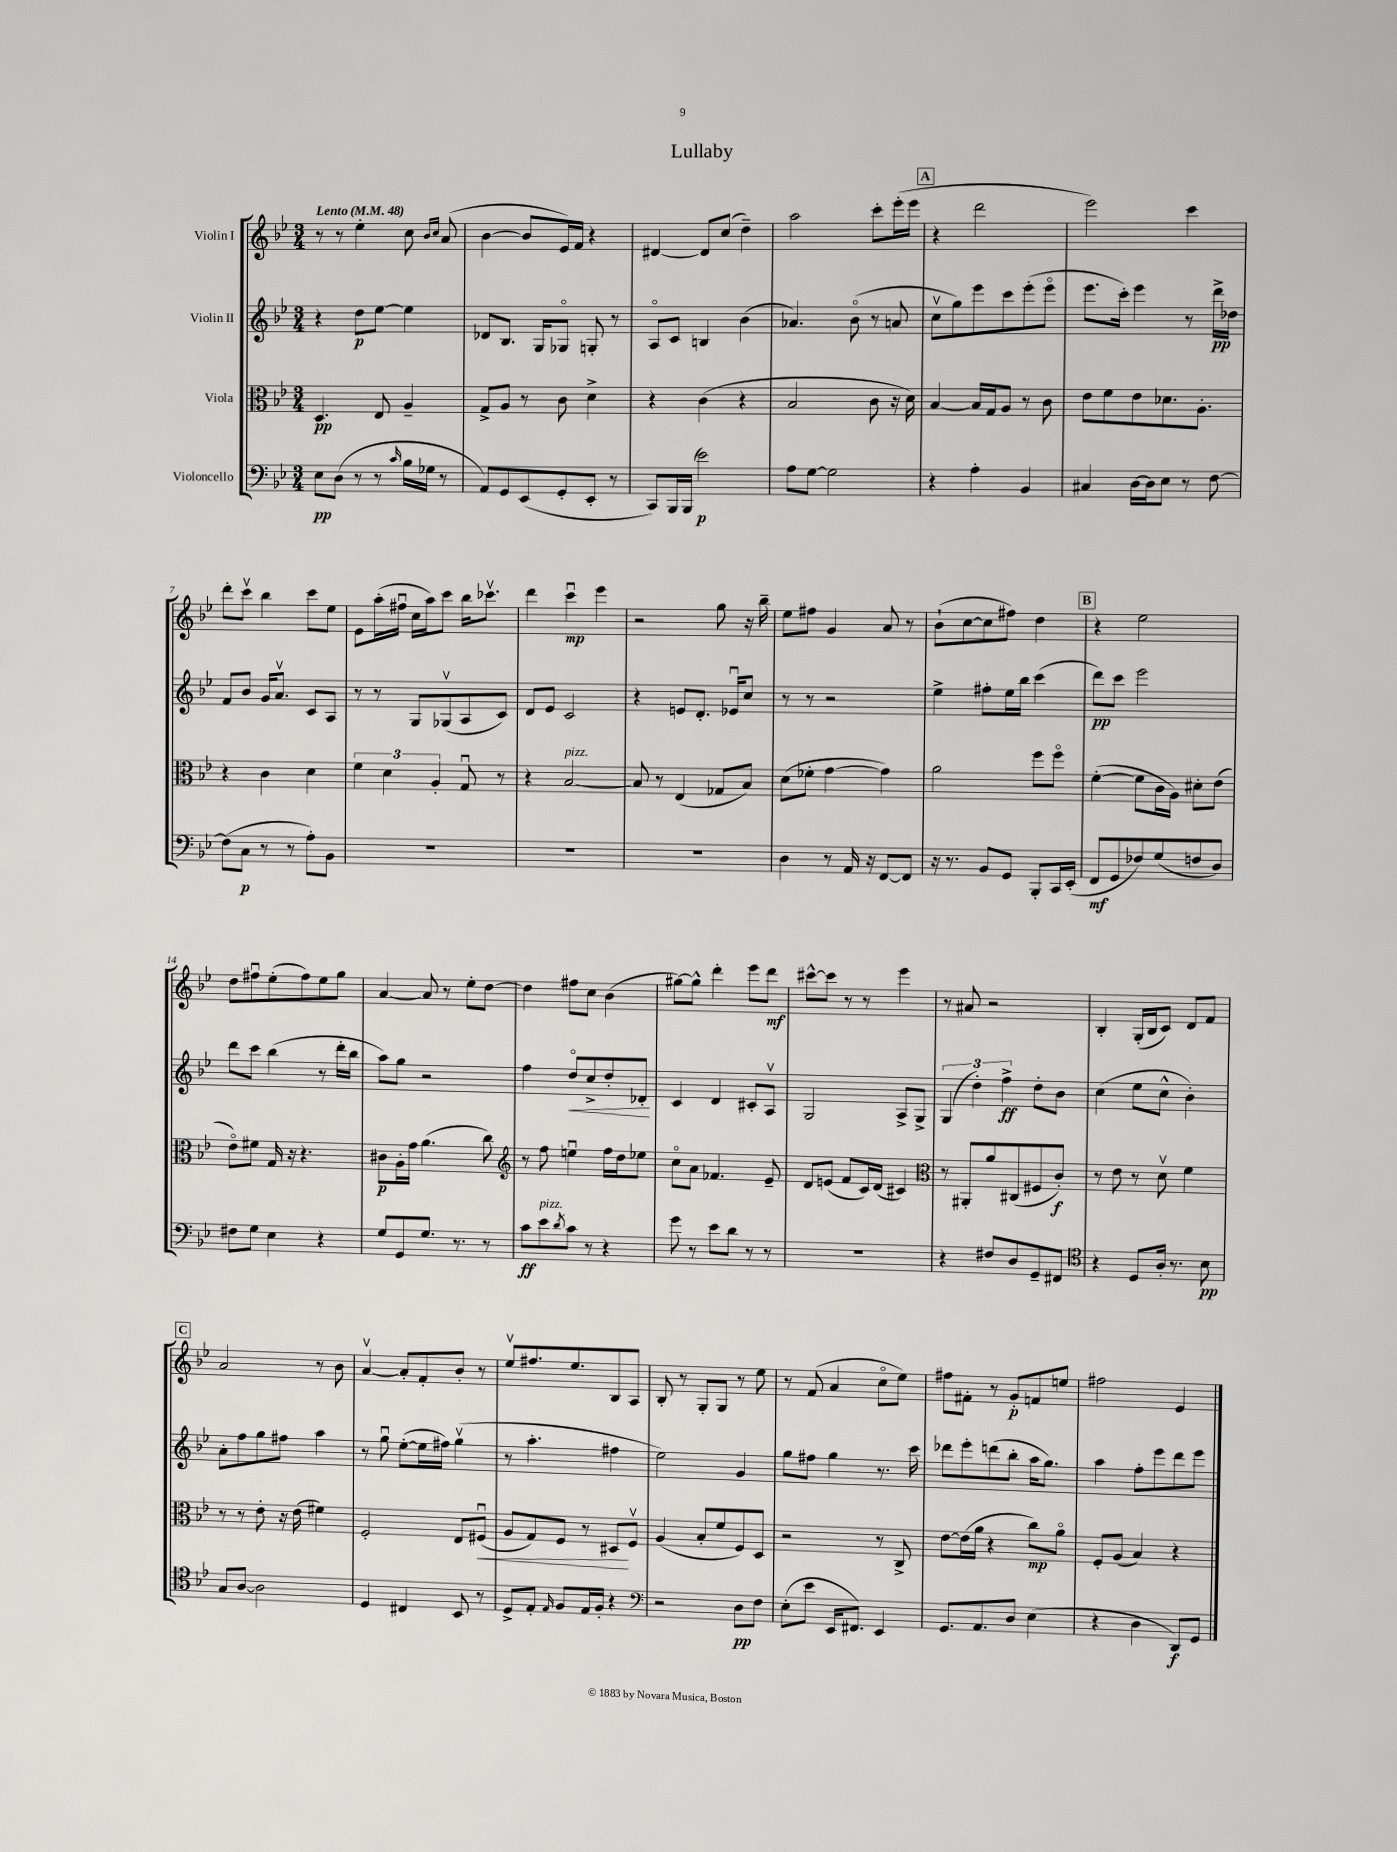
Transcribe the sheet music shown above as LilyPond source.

\header { title = "Lullaby" }
<<
\new StaffGroup <<
\new Staff = "s0" \with { instrumentName = "Violin I" } {
    \clef treble \key bes \major \numericTimeSignature \time 3/4 \tempo "Lento" 4 = 48
    r8 r8 ees''4-. c''8 \grace { bes'16 c''16 } a'8( |
    bes'4~ bes'8 ees'16) f'16 r4 |
    dis'4~ dis'8 c''8( d''4--) |
    a''2 c'''8-. ees'''16-.( ees'''16 |
    \mark \markup { \box "A" } r4 d'''2 |
    ees'''2) c'''4 |
    d'''8-. c'''8\upbow bes''4 c'''8 ees''8 |
    ees'8 a''16-.( fis''16\downbow c''16 a''16) c'''8 bes''16 ces'''8.\upbow |
    d'''4 c'''4\downbow\mp ees'''4 |
    r2 g''8 r16 bes''16-- |
    ees''8 fis''8 g'4 a'8 r8 |
    bes'8-!( c''8~ c''8 fis''8) d''4 |
    \mark \markup { \box "B" } r4 ees''2 |
    d''8 fis''8\downbow ees''8-.( fis''8) ees''8 g''8 |
    a'4~ a'8 r8 ees''8-. d''8~ |
    d''4 fis''8 c''8 bes'4( |
    gis''8~) gis''8-^ d'''4-. ees'''8 d'''8\mf |
    cis'''8~-^ cis'''8 r8 r8 ees'''4 |
    r8 ais'8 r2 |
    bes4-. g16-.( bes16 c'8) d'8 f'8 |
    \mark \markup { \box "C" } a'2 r8 bes'8 |
    a'4~\upbow a'8-. f'8-. bes'8-. r8 |
    ees''8\upbow fis''8. ees''8. bes8 a8 |
    bes8-. r8 g8-. g8 r8 ees''8 |
    r8 f'8( a'4 c''8\flageolet ees''8) |
    fis''8 fis'8-. r8 g'8-.\p f'8 e''8 |
    fis''2 ees'4 \bar "|." |
}
\new Staff = "s1" \with { instrumentName = "Violin II" } {
    \clef treble \key bes \major \numericTimeSignature \time 3/4
    r4 d''8\p ees''8~ ees''4 |
    des'8 bes8. g16 ges8\flageolet g8-. r8 |
    a8\flageolet c'8 b4 bes'4( |
    aes'4.) bes'8\flageolet( r8 a'8 |
    \mark \markup { \box "A" } c''8\upbow g''8) ees'''8 c'''8 ees'''8-.( ees'''8\flageolet |
    ees'''8. c'''16-.) ees'''4 r8 d'''16->\pp des''16 |
    f'8 bes'8 g'16 a'8.\upbow c'8 a8 |
    r8 r8 g8 ges8\upbow( a8 c'8) |
    d'8 ees'8 c'2 |
    r4 e'8 d'8.-. ees'16\downbow c''8 |
    r8 r8 r2 |
    ees''4-> fis''8-. ees''16 bes''16 c'''4( |
    \mark \markup { \box "B" } d'''8\pp) c'''8 ees'''2 |
    d'''8 c'''8 bes''4( r8 d'''16-. bes''16 |
    a''8) g''8 r2 |
    f''4 d''8\flageolet\< c''8-> d''8-. des'8-.\! |
    c'4 d'4 cis'8-. a8\upbow |
    g2 a8-> g8-> |
    \tuplet 3/2 { g4( d''4-.) f''4->\ff } d''8-. bes'8 |
    c''4( ees''8 c''8-^ bes'4-.) |
    \mark \markup { \box "C" } a'8-. f''8 g''8 fis''8 a''4 |
    r8 g''8\downbow ees''8~-.( ees''16 fis''16) g''4\upbow( |
    r8 a''4.-. fis''4 |
    ees''2) g'4 |
    g''8 fis''8 g''4 r8. c'''16 |
    des'''8 ees'''8-. d'''8( bes''8-. a''16 g''8.) |
    a''4 f''8-. ees'''8 d'''8 ees'''8 \bar "|." |
}
\new Staff = "s2" \with { instrumentName = "Viola" } {
    \clef alto \key bes \major \numericTimeSignature \time 3/4
    d4.\pp ees8 a4-- |
    g8-> a8 r8 c'8 d'4-> |
    r4 c'4( r4 |
    bes2 c'8 r16 d'16) |
    \mark \markup { \box "A" } bes4~ bes16 g16 a8 r8 c'8 |
    ees'8 f'8 ees'8 des'8. a8.-. |
    r4 c'4 d'4 |
    \tuplet 3/2 { f'4 d'4 a4-. } g8\downbow r8 |
    r4 bes2~^\markup { \italic "pizz." } |
    bes8 r8 ees4( ges8 bes8) |
    d'8( fes'8-. g'4~ g'4) |
    a'2 f''8 f''8\flageolet |
    \mark \markup { \box "B" } f'4~-.( f'8 c'16 a16) dis'8-. ees'8( |
    ees'8\flageolet) fis'8 g16 r16 r4. |
    cis'8\p a16-. g'16 a'4.( c''8) |
    \clef treble r8 f''8 e''4\downbow f''16 d''16 ees''8 |
    c''8\flageolet a'8 fes'4. ees'8-- |
    d'8 e'8( f'8 c'16) d'16( cis'4) |
    \clef alto r8 ais,8-. a'8 cis8( fis8 c'8-.\f) |
    r8 ees'8 r8 d'8\upbow f'4 |
    \mark \markup { \box "C" } r8 r8 ees'8-. r16 ees'16( fis'4) |
    f2-. ees8 fis8\downbow\<( |
    a8 g8) f8 r8 dis8\! f8\upbow |
    a4( bes8-. f'8 f8) d8 |
    r2 r8 c8-> |
    ees'8~ ees'16( a'16 r4 c''8\mp) a'8\flageolet |
    f8-. a8( bes4) r4 \bar "|." |
}
\new Staff = "s3" \with { instrumentName = "Violoncello" } {
    \clef bass \key bes \major \numericTimeSignature \time 3/4
    ees8\pp d8( r8 r8 \grace { c'16 } bes16 ges16 r8 |
    a,8) g,8 ees,8( g,8-. ees,8-. r8 |
    c,8) bes,,16 bes,,16( ees'2\p) |
    a8 g8~ g2 |
    \mark \markup { \box "A" } r4 a4-. bes,4 |
    cis4 d16~ d16 ees8 r8 f8~ |
    f8( c8\p r8 r8 a8-.) bes,8 |
    R2. |
    R2. |
    R2. |
    d4 r8 a,16 r16 f,8~ f,8 |
    r16 r8. bes,8 g,8 bes,,8-. c,16 ees,16-.( |
    \mark \markup { \box "B" } f,8\mf g,8 fes8) g8( f8 d8) |
    fis8 g8 ees4 r4 |
    g8 g,8 g8. r8. r8 |
    c'8\ff ees'8^\markup { \italic "pizz." } \acciaccatura { d'8 } c'8 r8 r4 |
    g'8 r8 ees'8 d'8 r8 r8 |
    R2. |
    r4 fis8 d8 g,8-- fis,8 |
    \clef tenor r4 d8 a16-. r8. bes8\pp |
    \mark \markup { \box "C" } g8 a8~ a2 |
    d4 cis4 bes,8 r8 |
    d8-> ees8-. \grace { ees16 } f8 ees16 f16-. r4 |
    \clef bass r2 d8\pp f8 |
    ees8-.( ees'8 ees,16 fis,8.) ees,4 |
    g,8. a,8. d8 ees4( |
    r4 d4 d,8\f) g,8 \bar "|." |
}
>>
>>
